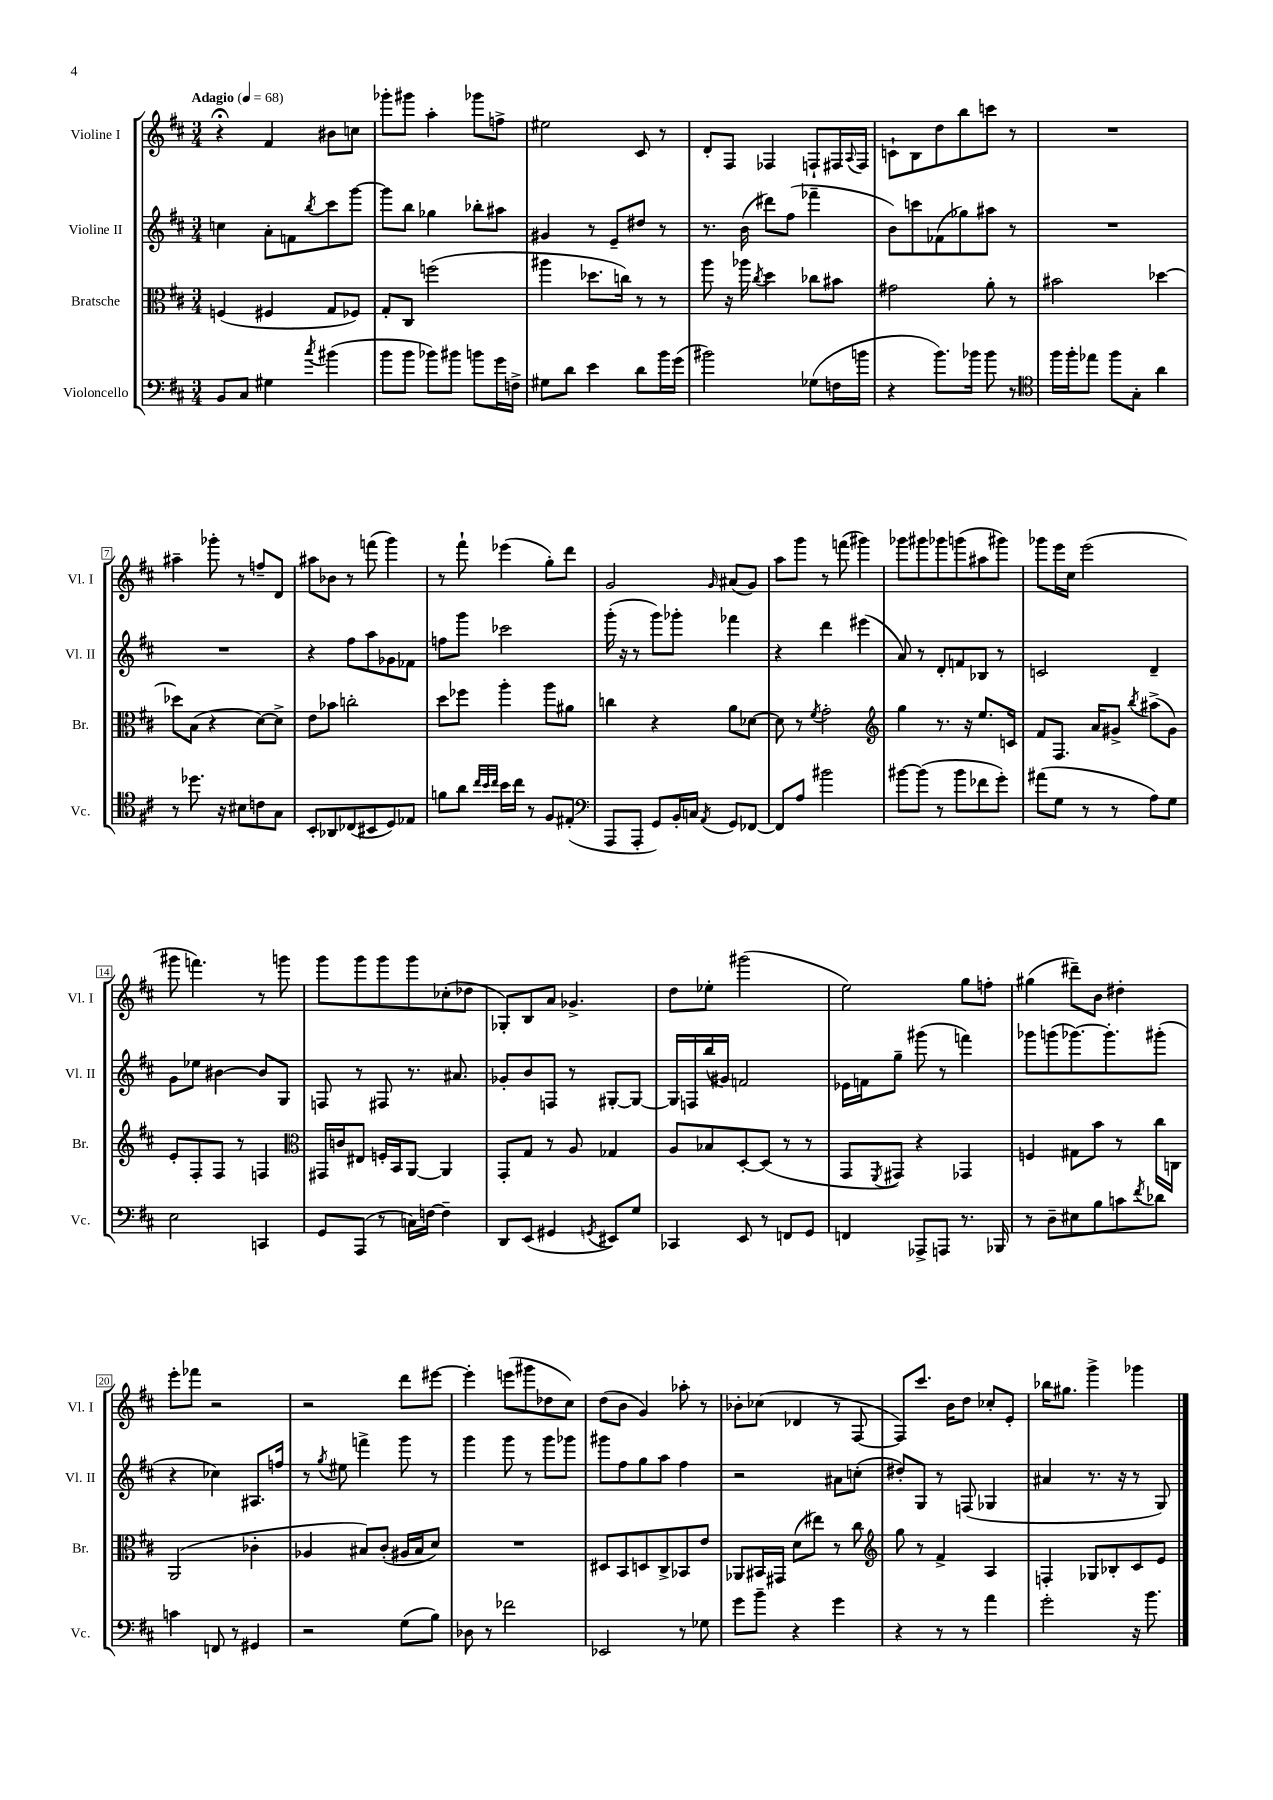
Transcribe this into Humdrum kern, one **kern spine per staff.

**kern	**kern	**kern	**kern
*staff4	*staff3	*staff2	*staff1
*clefF4	*clefC3	*clefG2	*clefG2
*k[f#c#]	*k[f#c#]	*k[f#c#]	*k[f#c#]
*M3/4	*M3/4	*M3/4	*M3/4
*MM68	*MM68	*MM68	*MM68
8BB	(4F	4cc	4r;
8C#	.	.	.
4G#	4F#	8a'	4f#
.	.	8f	.
8qcc#	.	8qbb	.
(4b#	8G	8ccc#	8b#
.	8F-)	[8ggg	8cc
=	=	=	=
8b	8G'	8ggg]	8ggg-'
8b	8C#	8bb	8ggg#
8b-)	(2ff	4gg-	4aa'
8b#	.	.	.
8b	.	8bb-'	8ggg-
16g	.	8aa#	8ff^
16F^	.	.	.
=	=	=	=
8G#	4aa#	4g#	2ee#
8d	.	.	.
4e	8.dd-	8r	.
.	.	8e~	.
.	16cc)	.	.
8d	8r	8dd#	8c#
16b	8r	8r	8r
(16g	.	.	.
=	=	=	=
2b#)	8aa	8.r	8d'
.	16r	.	8F#
.	16aa-	(16b	.
.	8qcc#	.	.
.	4dd	8ddd#)	4F-
.	.	(8ff#	.
(8G-	8cc-	4fff-~	8F`
16F	8b#	.	16F#
.	.	.	8qqA
16b	.	.	16F#
=	=	=	=
4r	2g#	8b)	8c`
.	.	8ccc	8B
8.b)	.	(8f-	8dd
.	.	8gg-)	8bb
16b-	.	.	.
8b-	8a'	8aa#	8ccc
8r	8r	8r	8r
=	=	=	=
*clefC4	*	*	*
16ff#	2b#	2.r	2.r
16ff#'	.	.	.
8ee-	.	.	.
8ff#	.	.	.
8G'	.	.	.
4a	[4dd-	.	.
=	=	=	=
8r	8dd-]	2.r	4aa#~
8.dd-	(8B	.	.
.	4r	.	8ggg-'
16r	.	.	.
8B#	.	.	8r
8c	[8d)	.	8ff~
8G	8d^]	.	8d
=	=	=	=
8BB'	8e	4r	8aa#
8AA-	8b-	.	8b-
(8C-	2cc'	8ff#	8r
8BB#	.	8aa	(8fff
8D)	.	8g-	4ggg)
8E-	.	8f-	.
=	=	=	=
8f	8dd	8ff	8r
8a	8ff-	8ggg	8fff#`
32qqcc#	.	.	.
32qqb	.	.	.
32qqcc#	.	.	.
16b	4aa'	2ccc-	(4eee-
16cc#	.	.	.
8r	.	.	.
8F#	8aa	.	8gg')
(8E#'	8a#	.	8ddd
=	=	=	=
*clefF4	*	*	*
8AAA	4cc	(16ggg'	2g
.	.	16r	.
8AAA'	.	8r	.
8GG)	4r	8ggg)	.
16BB'	.	8ggg-'	.
16C	.	.	.
8qAA	.	.	16qqg
8GG	8a	4fff-	(8a#
[8FF-	[8d-	.	8g)
=	=	=	=
8FF-]	8d-]	4r	8aa
8A	8r	.	8ggg
.	8qf#	.	.
2b#	2g'	4ddd	8r
.	.	.	(8fff
.	.	(4eee#	4ggg#)
=	=	=	=
*	*clefG2	*	*
[8b#	4gg	8a)	8ggg-
(8b#]	.	8r	8ggg#
8r	8.r	8d'	8ggg-
8b#	.	8f	(8ggg
.	16r	.	.
8f-	8.ee	8B-	8aa#
8g')	.	8r	8ggg#)
.	16c	.	.
=	=	=	=
(8a#	8f#	2c	8ggg-
8G	8.F#	.	16eee
.	.	.	16cc#
8r	.	.	(2eee
.	16a	.	.
8r	8g#^	.	.
.	8qbb	.	.
8A)	(8aa#^	4d~	.
8G	8g#)	.	.
=	=	=	=
2E	8e'	8g	8ggg#
.	8F#'	8ee-	4.fff)
.	8F#	[4b#	.
.	8r	.	.
4CC	4F	8b#]	8r
.	.	8G	8ggg
=	=	=	=
*	*clefC3	*	*
8GG	16GG#	8F	8ggg
.	16c	.	.
(8AAA	8E#	8r	8ggg
8r	16F'	8F#	8ggg
.	16BB	.	.
16C)	[8AA	8.r	8ggg
[16F	.	.	.
4F~]	4AA]	.	(8cc-'
.	.	8.a#	.
.	.	.	8dd-
=	=	=	=
8DD	8GG'	8g-'	8G-')
(8EE	8G	8b	8B
4GG#	8r	8F	8a
.	8A	8r	4.g-^
8qGG	.	.	.
8EE#)	4G-	[8G#'	.
8G	.	8G#_	.
=	=	=	=
4CC-	8A	16G#]	8dd
.	.	16F	.
.	8B-	(16bb	8ee-'
.	.	16g#)	.
8EE	[8D'	2f	(2ggg#
8r	(8D]	.	.
8FF	8r	.	.
8GG	8r	.	.
=	=	=	=
4FF	8GG	16e-	2ee)
.	.	16f	.
.	8qFF#	.	.
.	8GG#)	8gg~	.
8AAA-^	4r	(8ggg#	.
8AAA	.	8r	.
8.r	4GG-	4fff)	8gg
.	.	.	8ff'
16BBB-	.	.	.
=	=	=	=
8r	4F	8ggg-	(4gg#
8D~	.	(8ggg	.
8E#	8G#	[8.ggg-)	8ddd#~)
8B	8b	.	8b
.	.	8.ggg-']	.
8c	8r	.	4dd#'
8qf#	.	.	.
8d-	16cc#	(8ggg#'	.
.	16C	.	.
=	=	=	=
4c	(2AA	4r	8eee'
.	.	.	8fff-
8FF	.	4cc-)	2r
8r	.	.	.
4GG#	4c-'	8.A#	.
.	.	16ff	.
=	=	=	=
2r	4A-	8r	2r
.	.	8qgg	.
.	.	8ee#	.
.	8B#)	4fff^	.
.	(8c#'	.	.
(8G	16A#	8ggg	8ddd
.	16B#	.	.
8B)	8d)	8r	[8eee#
=	=	=	=
8D-	2.r	4ggg	4eee#']
8r	.	.	.
2f-	.	8ggg	(8eee
.	.	8r	8ggg#
.	.	8ggg	8dd-
.	.	8ggg-	8cc#)
=	=	=	=
2EE-	8D#	8ggg#	(8dd
.	8BB	8ff#	8b
.	8D	8gg	4g)
.	8C#^	8aa	.
8r	8BB-	4ff#	8aa-'
8G-	8e	.	8r
=	=	=	=
8g	8AA-	2r	8b-'
8b~	16BB#	.	(8cc-
.	16GG#	.	.
4r	(8d	.	4d-
.	8ee#)	.	.
4g	8r	8a#	8r
.	8cc#	(8cc'	[8F#
=	=	=	=
*	*clefG2	*	*
4r	8gg	8dd#')	8F#])
.	8r	8G	8.ccc#
8r	4f#^	8r	.
.	.	.	16b
8r	.	(8F	8dd
4a	4A	4G-	8cc-'
.	.	.	8e'
=	=	=	=
2g'	4F'	4a#	16bb-
.	.	.	8.gg#
.	8G-	8.r	4ggg^
.	8B-'	.	.
.	.	16r	.
16r	8c#	8r	4ggg-
8.b	.	.	.
.	8e	8G)	.
==	==	==	==
*-	*-	*-	*-
